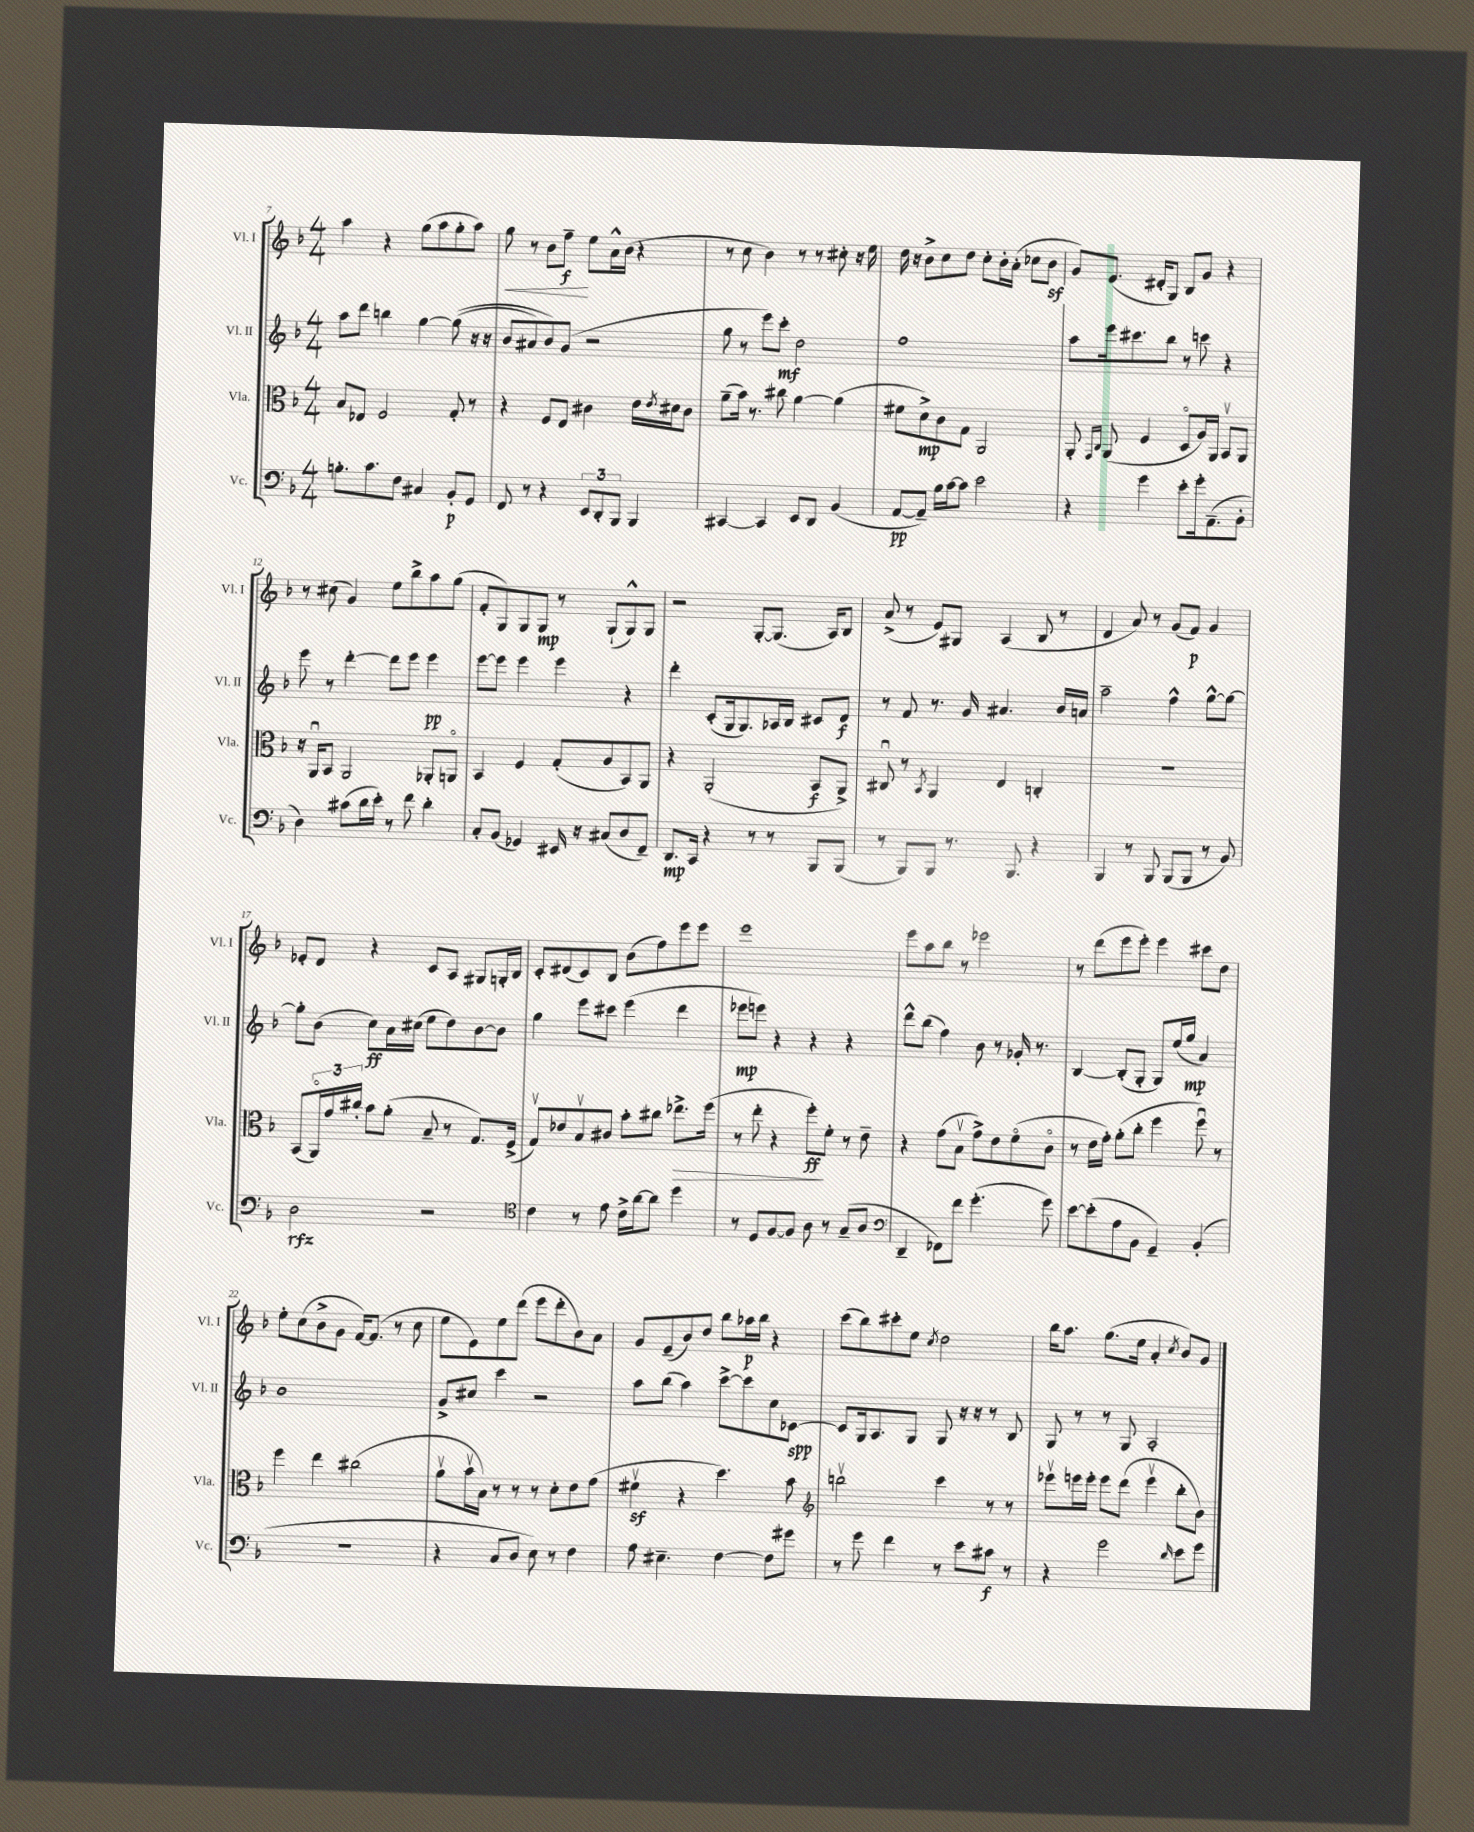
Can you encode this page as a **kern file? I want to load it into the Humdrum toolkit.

**kern	**dynam	**kern	**dynam	**kern	**dynam	**kern	**dynam
*part4	*part4	*part3	*part3	*part2	*part2	*part1	*part1
*staff4	*staff4	*staff3	*staff3	*staff2	*staff2	*staff1	*staff1
*I"Vc.	*	*I"Vla.	*	*I"Vl. II	*	*I"Vl. I	*
*I'Vc.	*	*I'Vla.	*	*I'Vl. II	*	*I'Vl. I	*
*clefF4	*	*clefC3	*	*clefG2	*	*clefG2	*
*k[b-]	*	*k[b-]	*	*k[b-]	*	*k[b-]	*
*M4/4	*	*M4/4	*	*M4/4	*	*M4/4	*
=7	=7	=7	=7	=7	=7	=7	=7
8.Bn'\L	.	8B-/L	.	8aa\L	.	4aa\	.
.	.	8E-X/J	.	8ddd\J	.	.	.
8.c\	.	.	.	.	.	.	.
.	.	2F/	.	4bbn\	.	4r	.
8F\J	.	.	.	.	.	.	.
4C#X/	.	.	.	[4gg\	.	(8gg\L	.
.	.	.	.	.	.	8aa\	.
8BB-'/L	p	8G'/	.	((8gg\]	.	8gg'\	.
8GG/J	.	8r	.	16r	.	8aa\J)	.
.	.	.	.	16r	.	.	.
=8	=8	=8	=8	=8	=8	=8	=8
!	!	!	!	!	!	!	!LO:HP:b
8FF/	.	4r	.	8b-/L	.	8gg\	<
8r	.	.	.	8a#X/)	.	8r	.
4r	.	8F/L	.	8b-/)	.	8b-\L	.
.	.	8E/J	.	(8g/J	.	8ff~\J	f
12EE/L	.	4c#X\	.	2r	.	8ee\L	[
12DD'/	.	.	.	.	.	.	.
.	.	.	.	.	.	16a^^\L	.
12BBB-/J	.	.	.	.	.	.	.
.	.	.	.	.	.	(16b-\JJ	.
4BBB-/	.	16e\LL	.	.	.	4r	.
.	.	8qe/	.	.	.	.	.
.	.	16d#X\J	.	.	.	.	.
.	.	8c#\J	.	.	.	.	.
=9	=9	=9	=9	=9	=9	=9	=9
[4CC#X/	.	(8a~\L	.	8gg\	.	8r	.
.	.	16b-\Jk)	.	8r	.	8cc\	.
.	.	8.r	.	.	.	.	.
4CC#/]	.	.	.	8eee\L)	.	4b-\)	.
.	.	8cc#X\	.	8ccc'\J	mf	.	.
8EE/L	.	[4a\	.	2dd\	.	8r	.
8DD/J	.	.	.	.	.	8r	.
(4BB-/	.	(4a\]	.	.	.	8cc#X'\	.
.	.	.	.	.	.	16r	.
.	.	.	.	.	.	16ee\	.
=10	=10	=10	=10	=10	=10	=10	=10
[8AA/L	pp	8f#X\L	.	1ff	.	16dd\	.
.	.	.	.	.	.	16r	.
8AA~/J])	.	8d^\)	mp	.	.	8b-^\L	.
16B-\LL	.	8c\	.	.	.	8cc\	.
[16c\J	.	.	.	.	.	.	.
8c\J]	.	8G\J	.	.	.	8dd\J	.
2e\	.	2AA/	.	.	.	8cc'\L	.
.	.	.	.	.	.	16b-'\L	.
.	.	.	.	.	.	(16a'\JJ	.
.	.	.	.	.	.	8cc-X\L	.
.	.	.	.	.	.	8b-z\J	.
=11	=11	=11	=11	=11	=11	=11	=11
4r	.	8AA'/	.	8aa\L	.	8g/L)	.
.	.	16qqGG/LL	.	.	.	.	.
.	.	16qqC/JJ	.	.	.	.	.
.	.	(8AA/	.	16eee\k	.	(8.e/J	.
.	.	.	.	8.ccc#X\	.	.	.
4g\	.	4F/	.	.	.	.	.
.	.	.	.	.	.	16d#X'/KL	.
.	.	.	.	8bb-\J	.	8G/J)	.
8e'\L	.	8D/L	.	8r	.	8B-/L	.
16g'\k	.	16A/L)	.	8cccn\	.	8g/J	.
(8.AA~\	.	16AA/JJ	.	.	.	.	.
.	.	8BB-v/L	.	4r	.	4r	.
8BB-'\J	.	8AA/J	.	.	.	.	.
!!LO:LB:g=z
=12	=12	=12	=12	=12	=12	=12	=12
4D\)	.	16r	.	8eee\	.	8r	.
.	.	16AAu/KL	.	.	.	.	.
.	.	8BB-/J	.	8r	.	(8cc#X\	.
(8c#X\L	.	2AA/	.	[4ddd'\	.	4g/)	.
16d\L	.	.	.	.	.	.	.
16e'\JJ)	.	.	.	.	.	.	.
8r	.	.	.	8ddd\L]	.	8ee\L	.
8f\	.	.	.	8eee\J	.	8bb-^\	.
4d'\	.	8AA-X'/L	.	4eee\	pp	8aa\	.
.	.	8AAn/J	.	.	.	(8gg\J	.
=13	=13	=13	=13	=13	=13	=13	=13
8C'/L	.	4BB-/	.	[8eee\L	.	8f'/L	.
(8BB-/J	.	.	.	8eee\J]	.	8G/)	.
4GG-X/)	.	4F/	.	4eee\	.	8G/	.
.	.	.	.	.	.	8G/J	mp
16EE#X/	.	(8G'/L	.	4eee\	.	8r	.
16r	.	.	.	.	.	.	.
(8C#X/L	.	8A/	.	.	.	(8G`/L	.
8D/	.	8BB-/)	.	4r	.	8G^^/)	.
8FF~/J)	.	8AA/J	.	.	.	8G/J	.
=14	=14	=14	=14	=14	=14	=14	=14
8.DD/L	mp	4r	.	4ddd'\	.	2r	.
16CC/Jk	.	.	.	.	.	.	.
4r	.	(2AA'/	.	(8c'/L	.	.	.
.	.	.	.	16G/k	.	.	.
.	.	.	.	8.G/)	.	.	.
8r	.	.	.	.	.	[8G'/L	.
8r	.	.	.	16A-X/L	.	(8.G/J]	.
.	.	.	.	16B-/JJ	.	.	.
8BBB-/L	.	8BB-/L	f	8c#X/L	.	.	.
.	.	.	.	.	.	16A/KL)	.
(8BBB-/J	.	8AA^/J)	.	8d/J	f	8B-/J	.
=15	=15	=15	=15	=15	=15	=15	=15
8r	.	8C#Xu/	.	8r	.	(8a^/	.
8BBB-/L)	.	8r	.	8f/	.	8r	.
.	.	8qBB-/	.	.	.	.	.
8BBB-/J	.	4AA/	.	8.r	.	8e/L)	.
8.r	.	.	.	.	.	8G#X/J	.
.	.	.	.	16g/	.	.	.
.	.	4E/	.	4.a#X/	.	(4A/	.
8.BBB-/	.	.	.	.	.	.	.
4r	.	4Cn'/	.	.	.	8B-/	.
.	.	.	.	16b-/LL	.	8r	.
.	.	.	.	16an/JJ	.	.	.
=16	=16	=16	=16	=16	=16	=16	=16
4BBB-/	.	1r	.	2aa~\	.	4d/	.
8r	.	.	.	.	.	8a/)	.
8BBB-/	.	.	.	.	.	8r	.
(8BBB-/L	.	.	.	4ff^^\	.	(8g/L	.
8BBB-/J	.	.	.	.	.	8f/J)	p
8r	.	.	.	[8gg^^\L	.	4g/	.
8BB-/)	.	.	.	8gg\J_	.	.	.
!!LO:LB:g=z
=17	=17	=17	=17	=17	=17	=17	=17
2D\	rfz	(8BB-/L	.	8gg'\L]	.	8e-X'/L	.
.	.	24AA/L)	.	(8b-\J	.	8d/J	.
.	.	24g/	.	.	.	.	.
.	.	24cc#X'/JJ	.	.	.	.	.
.	.	8b-\L	.	8cc\L)	ff	4r	.
.	.	(8a'\J	.	16a\L	.	.	.
.	.	.	.	(16cc#X\JJ	.	.	.
2r	.	8B-~/	.	8ee\L	.	8c/L	.
.	.	8r	.	8dd\)	.	8A/J	.
.	.	8.G/L)	.	[8b-\	.	8G#X/L	.
.	.	.	.	8b-\J]	.	16Gn'/L	.
.	.	(16F^/Jk	.	.	.	16B-/JJ	.
=18	=18	=18	=18	=18	=18	=18	=18
*clefC4	*	*	*	*	*	*	*
4c\	.	8Gv/L)	.	4gg\	.	8c'/L	.
.	.	8e-X/	.	.	.	(8d#X/	.
8r	.	8B-v/	.	8eee\L	.	8c/)	.
8e\	.	8c#X/J	.	8ccc#X\J	.	8B-/J	.
16c^\LL	.	8b-'\L	.	(4eee\	.	(8b-\L	.
[16a\J	.	.	.	.	.	.	.
8a\J]	.	8cc#X\J	.	.	.	8ff\)	.
!	!	!	!LO:HP:b	!	!	!	!
4dd\	.	8.ee-X^\L	>	4ddd\	.	8eee\	.
.	.	.	.	.	.	8eee\J	.
.	.	(16ff\Jk	.	.	.	.	.
=19	=19	=19	=19	=19	=19	=19	=19
8r	.	8r	.	8eee-X\L	mp	1eee	.
8D/L	.	8ee'\	.	8eeen\J)	.	.	.
[8F/	.	4r	.	4r	.	.	.
8F/J]	.	.	.	.	.	.	.
8A\	.	8ff'\L)	ff	4r	.	.	.
8r	.	8f'\J	]	.	.	.	.
(8G~/L	.	8r	.	4r	.	.	.
8A/J	.	8e~\	.	.	.	.	.
=20	=20	=20	=20	=20	=20	=20	=20
*clefF4	*	*	*	*	*	*	*
4DD~/	.	4r	.	8ddd^^\L	.	8eee\L	.
.	.	.	.	(8bb-\J	.	8aa\	.
8FF-X\L)	.	(8g\L	.	4ff\)	.	8bb-\J	.
8f\J	.	8B-v\J	.	.	.	8r	.
(4.g'\	.	8g^\L)	.	8b-\	.	2eee-X\	.
.	.	8e\	.	8r	.	.	.
.	.	(8f\	.	16g-X'/	.	.	.
.	.	.	.	8.r	.	.	.
8g\)	.	8c\J	.	.	.	.	.
=21	=21	=21	=21	=21	=21	=21	=21
[8e\L	.	8r	.	[4B-/	.	8r	.
(8e'\]	.	16e\LL	.	.	.	(8ddd\L	.
.	.	16g'\JJ)	.	.	.	.	.
8A\	.	(8a'\L	.	(8B-'/L]	.	8eee\	.
8BB-\J	.	8cc'\J	.	8G'/J	.	8eee'\J)	.
4GG~/)	.	4ff\	.	8G/L)	.	4eee\	.
.	.	.	.	(16ee/L	.	.	.
.	.	.	.	16gg/JJ	mp	.	.
(4BB-'/	.	8ffu\)	.	4a/)	.	8ccc#X\L	.
.	.	8r	.	.	.	8dd\J	.
!!LO:LB:g=z
=22	=22	=22	=22	=22	=22	=22	=22
1r	.	4ff\	.	1b-	.	8ee'\L	.
.	.	.	.	.	.	(8cc\	.
.	.	4ee\	.	.	.	8b-^\	.
.	.	.	.	.	.	8g\J	.
.	.	(2cc#X\	.	.	.	[16f/KL)	.
.	.	.	.	.	.	(8.f/J]	.
.	.	.	.	.	.	8r	.
.	.	.	.	.	.	8cc\	.
=23	=23	=23	=23	=23	=23	=23	=23
4r	.	8av\L	.	8g^/L	.	8ee\L	.
.	.	16b-v\L	.	8cc#X/J	.	8e\)	.
.	.	16B-\JJ)	.	.	.	.	.
8C/L	.	8r	.	4ccc\	.	8ee\	.
8D/J	.	8r	.	.	.	(8ddd\J	.
8E\)	.	8r	.	2r	.	8eee\L	.
8r	.	8d'\L	.	.	.	8ddd'\	.
4F\	.	8e\	.	.	.	8b-\)	.
.	.	(8g\J	.	.	.	8a\J	.
=24	=24	=24	=24	=24	=24	=24	=24
8A\	.	4f#Xzv\	.	8aa\L	.	8g/L	.
4.E#X~\	.	.	.	(8bb-\J	.	(8e~/	.
.	.	4r	.	4aa\)	.	8b-/)	.
.	.	.	.	.	.	8dd/J	.
[4F\	.	4.dd\)	.	[8ccc^\L	.	8bb-\L	.
.	.	.	.	8ccc\]	.	16aa-X\L	p
.	.	.	.	.	.	16bb-\JJ	.
8F\L]	.	.	.	8cc\	.	4r	.
8g#X\J	.	8b-\	.	[8c-X\J	spp	.	.
=25	=25	=25	=25	=25	=25	=25	=25
*	*	*clefG2	*	*	*	*	*
8r	.	2bbnv\	.	8c-/L]	.	(8ccc\L	.
8g\	.	.	.	16G/k	.	8bb-\)	.
.	.	.	.	8.A/	.	.	.
4f\	.	.	.	.	.	8ccc#X'\	.
.	.	.	.	8G/J	.	8ee\J	.
.	.	.	.	.	.	8qcc/	.
8r	.	4ccc\	.	8G/	.	2dd\	.
8e\L	.	.	.	16r	.	.	.
.	.	.	.	16r	.	.	.
8c#X\J	f	8r	.	8r	.	.	.
8r	.	8r	.	8B-/	.	.	.
=26	=26	=26	=26	=26	=26	=26	=26
4r	.	8eee-Xv\L	.	8G/	.	16bb-\KL	.
.	.	.	.	.	.	8.aa\J	.
.	.	16eeen\L	.	8r	.	.	.
.	.	16eee'\JJ	.	.	.	.	.
2g\	.	8eee\L	.	8r	.	(8.gg\L	.
.	.	(8ddd\J	.	8G/	.	.	.
.	.	.	.	.	.	16ee\Jk	.
.	.	4eeev\	.	2A'/	.	4a'/	.
16qqd/	.	.	.	.	.	8qcc/	.
8e\L	.	8bb-'\L	.	.	.	8b-/L)	.
8g\J	.	8b-\J)	.	.	.	8g/J	.
==	==	==	==	==	==	==	==
*-	*-	*-	*-	*-	*-	*-	*-
